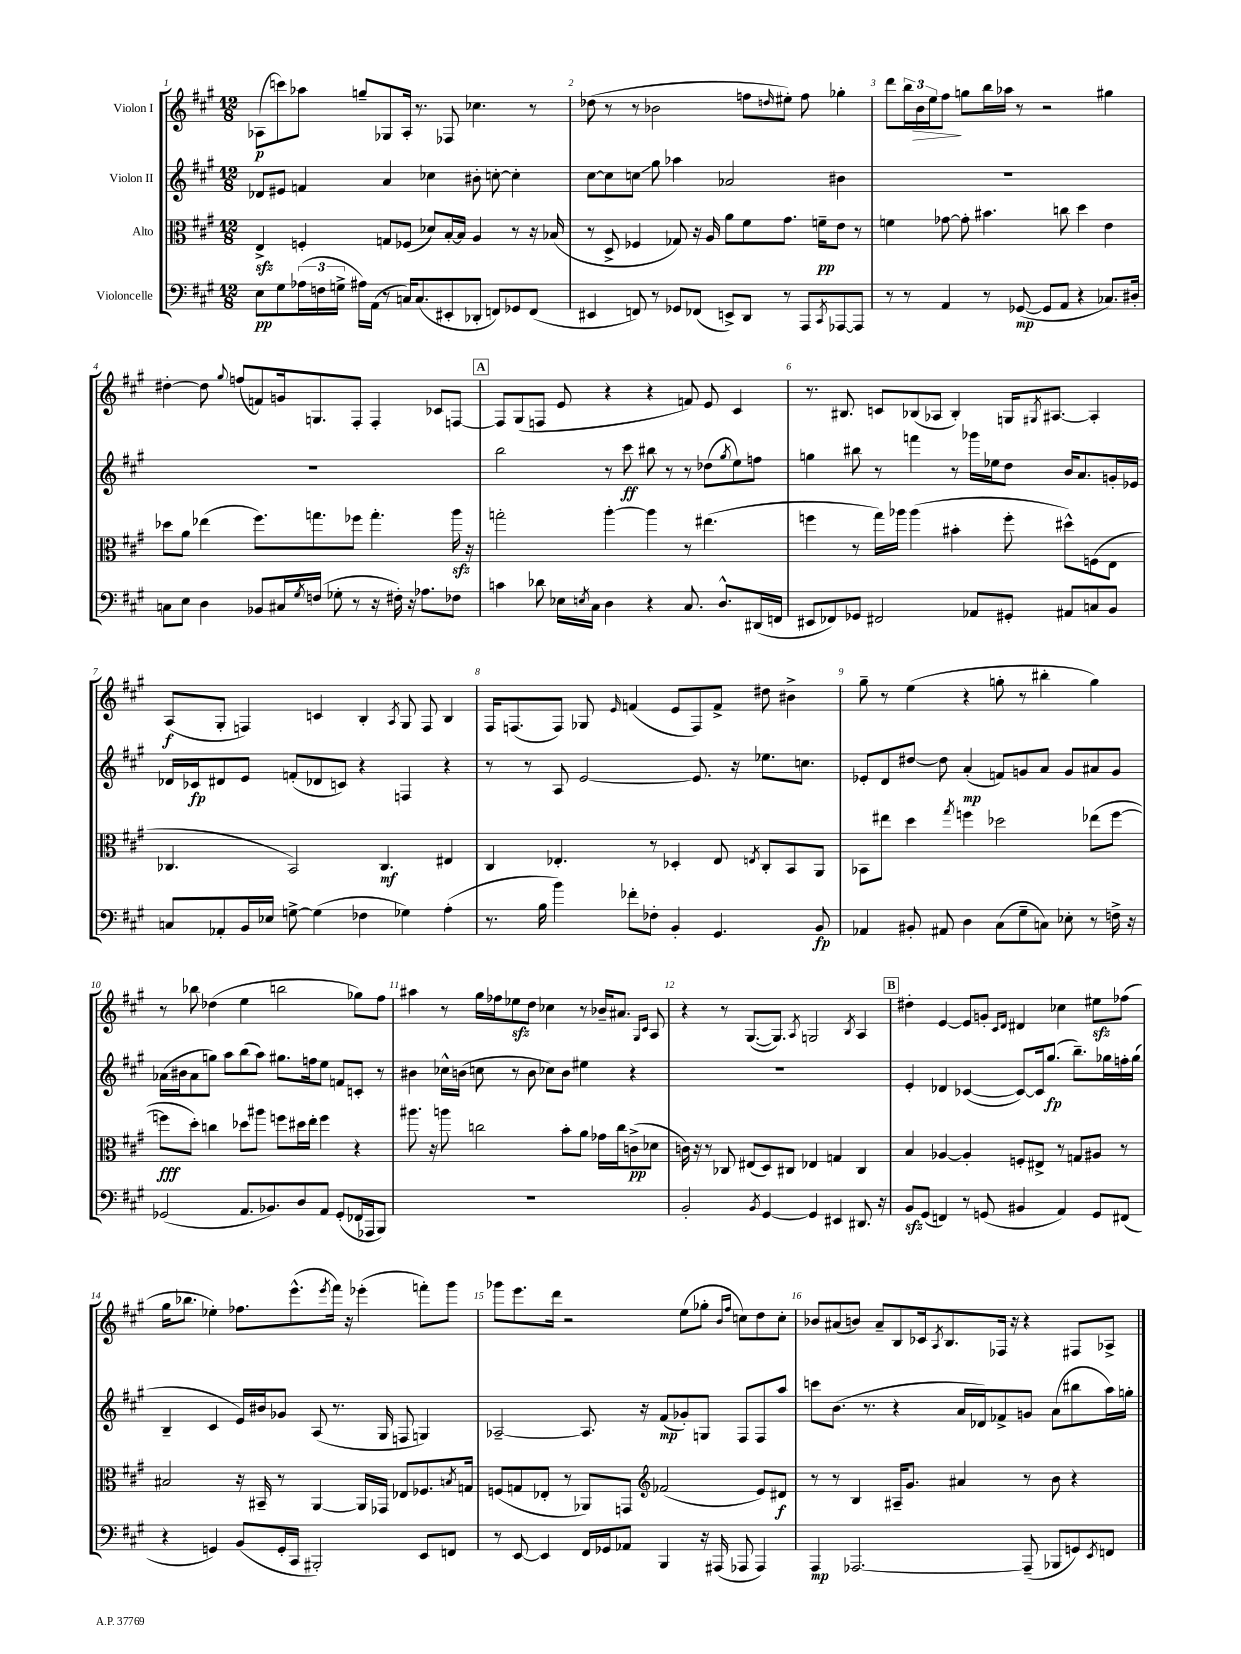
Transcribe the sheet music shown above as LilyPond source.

<<
\new StaffGroup <<
\new Staff = "s0" \with { instrumentName = "Violon I" } {
    \clef treble \key a \major \numericTimeSignature \time 12/8
    aes8\p( c'''8) aes''8 g''8-- ges8 aes16-. r8. fes8 ces''4. r8 |
    des''8( r8 r8 bes'2 f''8 \grace { d''16 } eis''8-.) f''8 ges''4-. |
    d'''8 \tuplet 3/2 { b''16 b'16\> e''16 } fis''8\! g''8 b''16 aes''16 r8 r2 gis''4 |
    dis''4~-. dis''8 \appoggiatura { gis''8 } f''8( f'8) g'16 g8. fis8-. fis4-. ces'8 f8~ |
    \mark \markup { \box "A" } f8 gis8( f8 e'8 r4 r4 f'8) e'8 cis'4 |
    r8. bis8. c'8 bes8( aes8 bes4-.) g16 \acciaccatura { gis8 } ais8.~ ais4-. |
    a8\f( gis8-. f4) c'4 b4-. \acciaccatura { a8 } gis8 f8 b4 |
    fis16 f8.( f8) ges8 \grace { e'16 } f'4( e'8 f8) f'8-> dis''8 bis'4-> |
    gis''8-- r8 e''4( r4 g''8-. r8 bis''4-. g''4) |
    r8 bes''8 des''4( e''4 b''2 ges''8) fis''8 |
    ais''4 r8 gis''16 fes''16 ees''8\sfz d''8 ces''4 r8 bes'16-- ais'8. \grace { gis16 cis'16 } a8 |
    r4 r8 gis8.~( gis8.) \acciaccatura { a8 } g2 \acciaccatura { b8 } a4 |
    \mark \markup { \box "B" } dis''4-. e'4~ e'8 g'8-. \grace { cis'16 d'16 } dis'4 ces''4 eis''8\sfz fes''8( |
    gis''16 bes''8. ees''4-.) fes''8. e'''8.-^( \acciaccatura { e'''8 } fis'''16) r16 ees'''4-.( f'''8-.) gis'''8 |
    ges'''8 e'''8. d'''16 r2 e''8( ges''8-. \grace { b'16 fis''16 } c''8) d''8 c''8-. |
    bes'8 ais'8( b'8) ais'8-- b8 ces'16 \acciaccatura { a8 } b8. fes16 r16 r4 fis8 aes8-> \bar "|." |
}
\new Staff = "s1" \with { instrumentName = "Violon II" } {
    \clef treble \key a \major \numericTimeSignature \time 12/8
    des'8 eis'8 f'4 a'4 ces''4 bis'8-. c''8~-. c''4-. |
    cis''8~ cis''8 c''8\glissando gis''8 aes''4 aes'2 bis'4 |
    R1. |
    R1. |
    \mark \markup { \box "A" } b''2 r8 cis'''8\ff bis''8 r8 r8 des''8( \acciaccatura { gis''8 } e''8) f''8 |
    g''4 bis''8 r8 f'''4 r8 ges'''16 ees''16 d''8 b'16 a'8. g'16-. ees'16 |
    des'16 ces'16\fp dis'8 e'8 f'8-.( des'8 c'8) r4 f4 r4 |
    r8 r8 a8 e'2~ e'8. r16 ees''8. c''8. |
    ees'8-. d'8 dis''8~ dis''8 a'4-.\mp( f'8) g'8 a'8 g'8 ais'8 g'8 |
    aes'16( bis'16 aes'8 g''8) a''8 b''8( a''8) gis''8. f''16 e''8 f'8 c'8-. r8 |
    bis'4 ces''16-^ b'16( c''8 r8 b'8 ces''8) b'8 eis''4 r4 |
    R1. |
    \mark \markup { \box "B" } e'4-. des'4 ces'4~( ces'8~) ces'16 gis''8.\fp( b''8.--) ges''16 f''16-. ges''16( |
    b4-- cis'4 e'16) bis'16 ges'8 a8( r8. gis16 f8 g4) |
    aes2~-- aes8. r16 fis'8\mp( ges'8-.) g8 fis8 fis8 a''8 |
    c'''8 b'8.( r8. r4 a'16 des'16) fes'8-> g'8 a'8( bis''8 a''16) g''16-. \bar "|." |
}
\new Staff = "s2" \with { instrumentName = "Alto" } {
    \clef alto \key a \major \numericTimeSignature \time 12/8
    e4->\sfz f4-. g8 fes8( des'8) b16~-. b16 a4 r8 r16 bes16( |
    r8 d8-> fes4 ges8) r16 a16 a'8 fis'8 gis'8. f'16--\pp e'8 r8 |
    f'4 ges'8~ ges'8-. bis'4. c''8 d''4 e'4 |
    des''8 a'8 ees''4( fis''8.) g''8. fes''8 g''4.-. a''16\sfz r16 |
    \mark \markup { \box "A" } g''2-. a''4~-. a''4 r8 eis''4.( |
    f''4 r8 gis''16) aes''16 aes''4( bis'4-. f''8-. dis''8-^) f8( e8 |
    ces4. b,2) ces4.\mf eis4 |
    cis4 ees4.-. r8 des4-. ees8 \acciaccatura { e8 } cis8-. b,8 a,8 |
    bes,8 eis''8 d''4 \acciaccatura { gis''8 } f''4 des''2 ees''8( f''8~ |
    f''8\fff d''8-.) c''4 des''8 ais''8 f''8 dis''16 e''16-. f''4 r4 |
    ais''8. r16 a''8 c''2 b'8-. a'8 ges'16 c''16 c'8->\pp( des'8 |
    c'16) r16 r8 ces8 eis8( d8) cis8 ees4 g4 cis4 |
    \mark \markup { \box "B" } b4 aes4~ aes4-. f8-. eis8-> r8 g8 ais8 r8 |
    bis2 r16 bis,16-- r8 a,4~ a,16 ges,16 ees8 fes8. \acciaccatura { b8 } g16 |
    f8( g8 ees8-. r8 aes,8) g,8 \clef treble fes'2( e'8) dis'8\f |
    r8 r8 b4 ais16-- gis'8. ais'4 r8 b'8 r4 \bar "|." |
}
\new Staff = "s3" \with { instrumentName = "Violoncelle" } {
    \clef bass \key a \major \numericTimeSignature \time 12/8
    e8\pp gis8 \tuplet 3/2 { aes16( f16 g16-> } ais16) a,16( r8 c16) c8.( eis,8-. des,8-. f,8) ges,8 f,8( |
    eis,4 f,8) r8 ges,8 fes,8( e,8->) d,8 r8 a,,8 \acciaccatura { cis,8 } aes,,8~ aes,,8 |
    r8 r8 a,4 r8 ges,8~\mp( ges,8 a,8 r4 ces8.) dis16-. |
    c8 e8 d4 bes,8 cis16 \acciaccatura { gis8 } f16( ges8-. r8 r16 fis16-.) r16 aes8. fes8 |
    \mark \markup { \box "A" } c'4 des'8 ees16 \acciaccatura { e8 } cis16 d4 r4 cis8. d8.-^ dis,16( f,16 |
    eis,8 fes,8) ges,8 fis,2 aes,8 gis,8-. ais,8 c8 b,8 |
    c8 aes,8-. b,16 ees16 g8~-> g4( fes4 ges4) a4-.( |
    r8. b16 b'4) fes'8-. fes8-. b,4-. gis,4. b,8\fp |
    aes,4 bis,8-. ais,8 d4 cis8( gis8-- c8) ees8-. r8 f16-> r16 |
    ges,2( a,8. bes,8.) d8 a,8 ges,8-.( fes,16 aes,,16 b,,8) |
    R1. |
    b,2-. \acciaccatura { b,8 } gis,4~ gis,4 eis,4 dis,8. r16 |
    \mark \markup { \box "B" } b,8\sfz gis,8( f,4) r8 g,8( bis,4 a,4) g,8 fis,8( |
    r4 g,4) b,8( g,16-. cis,16 bis,,2-.) e,8 f,8 |
    r8 e,8~ e,4 fis,16 ges,16 aes,8 b,,4 r16 ais,,16( aes,,8 aes,,4) |
    a,,4\mp aes,,2.~ aes,,8--( bes,,8 g,8) \acciaccatura { e,8 } f,8 \bar "|." |
}
>>
>>
\layout { \context { \Score \override BarNumber.break-visibility = ##(#f #t #t) barNumberVisibility = #all-bar-numbers-visible } }
